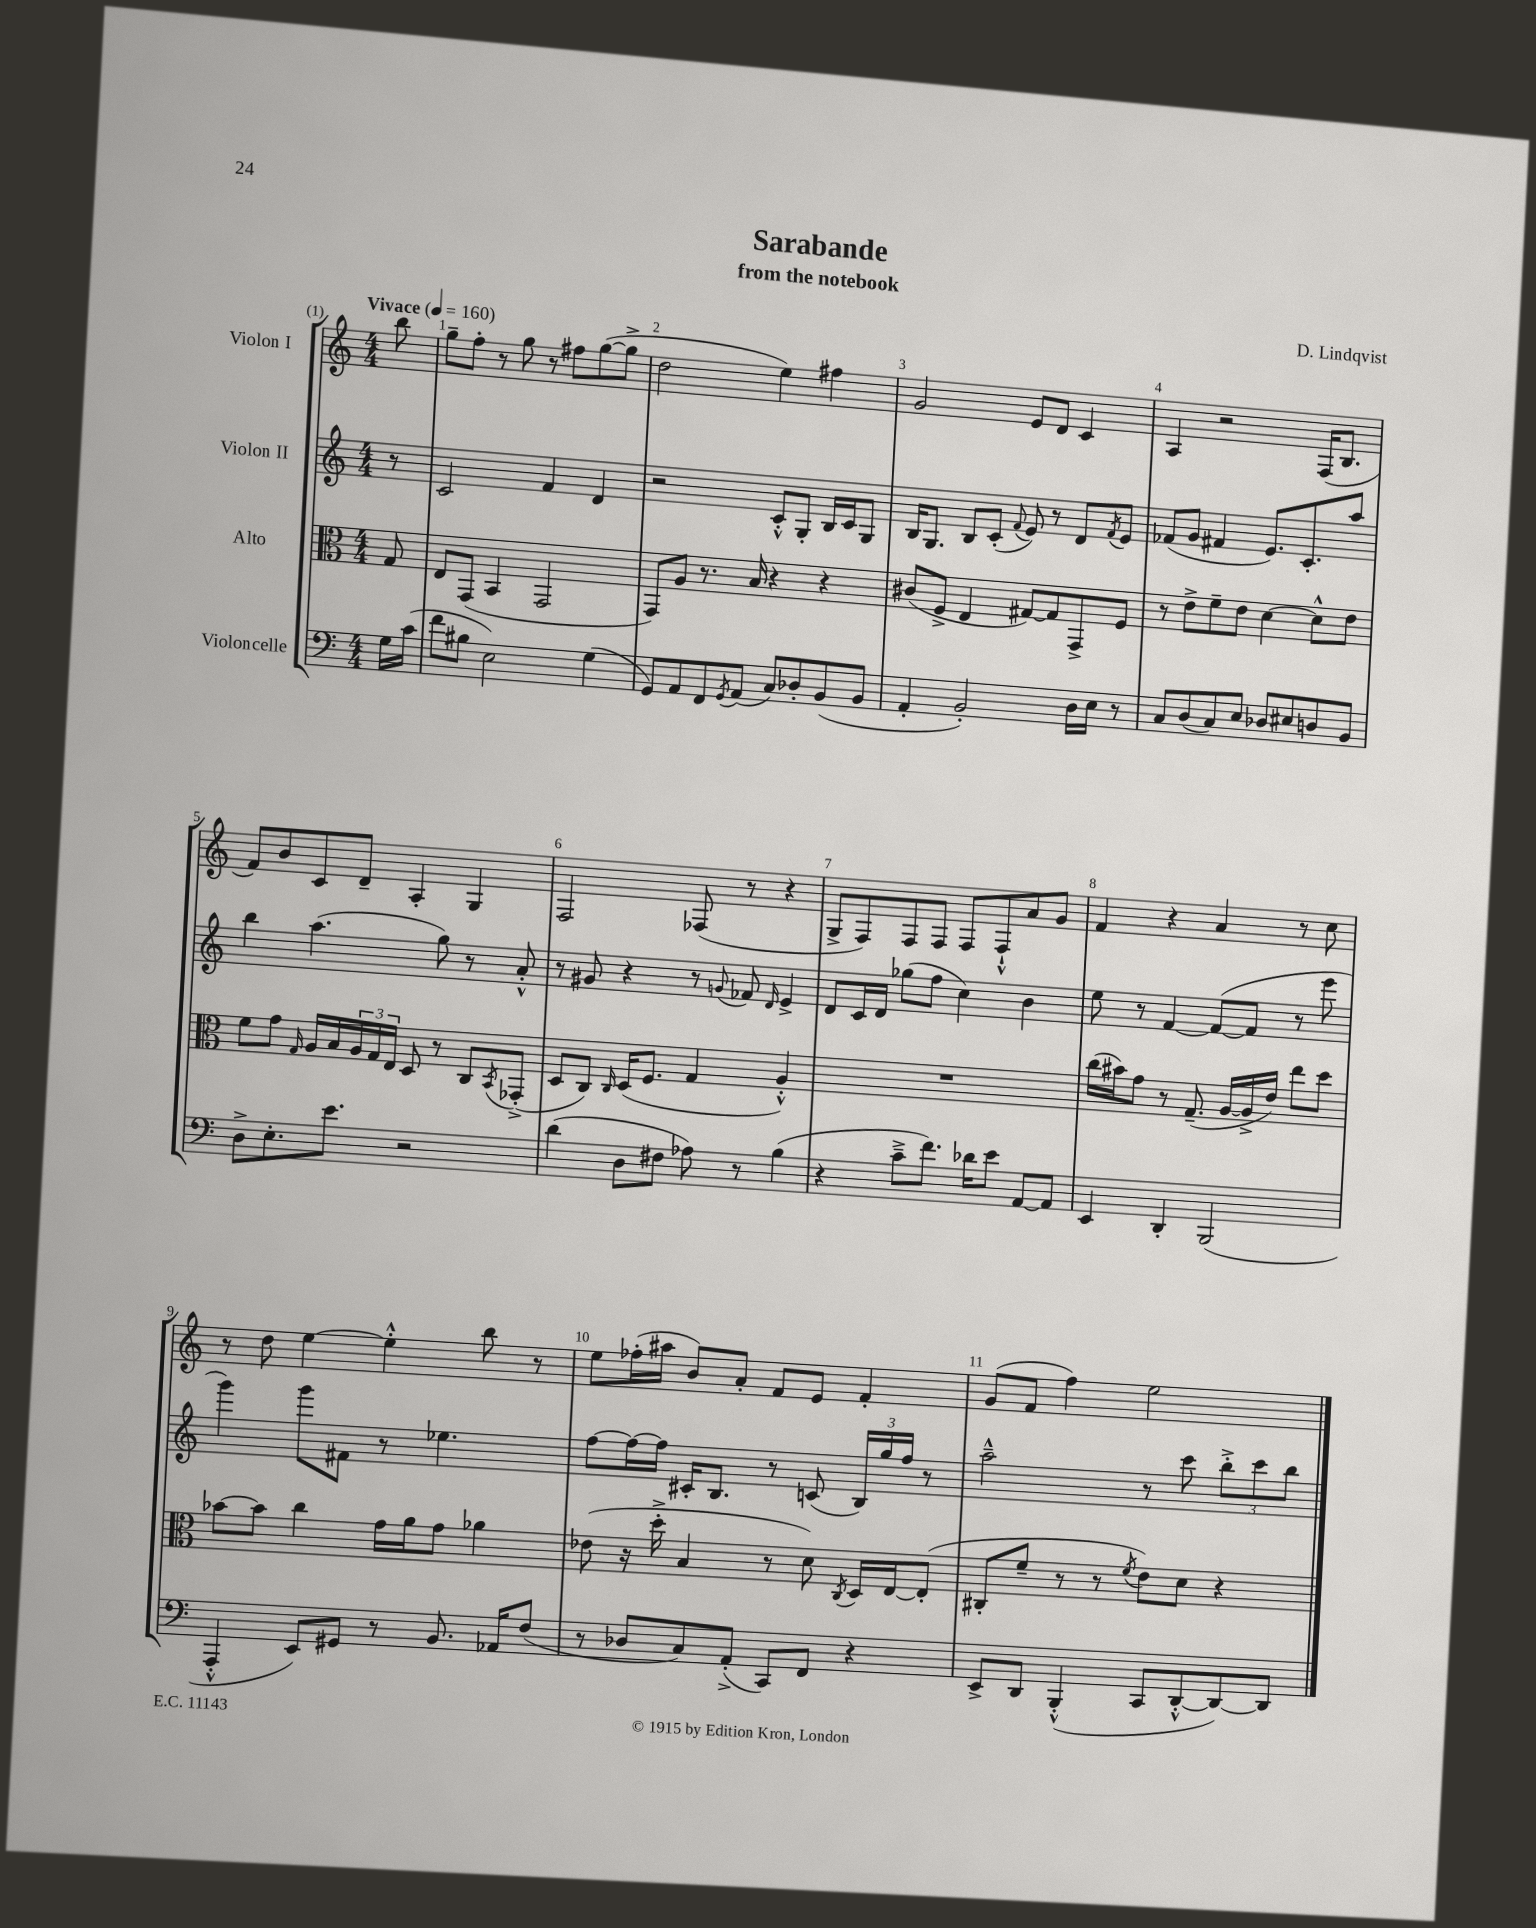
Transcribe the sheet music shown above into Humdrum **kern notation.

**kern	**kern	**kern	**kern
*staff4	*staff3	*staff2	*staff1
*clefF4	*clefC3	*clefG2	*clefG2
*k[]	*k[]	*k[]	*k[]
*M4/4	*M4/4	*M4/4	*M4/4
*MM160	*MM160	*MM160	*MM160
16G	8G	8r	8bb
(16c	.	.	.
=	=	=	=
8f	8E	2c	8gg~
8B#	(8GG	.	8ff'
2E)	4BB	.	8r
.	.	.	8gg
.	2GG	4f	8r
.	.	.	8ff#
(4G	.	4d	([8gg
.	.	.	8gg^]
=	=	=	=
8GG)	8GG)	2r	2dd
8AA	8A	.	.
8FF	8.r	.	.
8qGG	.	.	.
(8AA	.	.	.
.	16B	.	.
8C)	4r	8c'^^	4ee)
8D-'	.	8G'	.
(8BB	4r	16B	4ff#
.	.	16c	.
8BB	.	8G	.
=	=	=	=
4AA'	(8c#	16B	2g
.	.	8.G	.
.	8F^	.	.
2BB')	4E	8B	.
.	.	(8c'	.
.	.	8qqf	.
.	[8G#)	8e)	8e
.	8G#]	8r	8d
16D	8GG^	8d	4c
16E	.	.	.
.	.	8qf	.
8r	8F	8e	.
=	=	=	=
8C	8r	(8f-	4A
(8D	8e^	8g	.
8C)	8f~	4f#	2r
8E	8e	.	.
8D-	[4d	8.e)	.
8E#	.	.	.
.	.	8.c'	.
8D	8d^^]	.	(16F
.	.	.	8.B
8BB	8e	8aa	.
=	=	=	=
8D^	8f	4bb	8f)
8.E'	8g	.	8b
.	16qqG	.	.
.	16A	(4.aa	8c
8.e	16B	.	.
.	24A	.	8d~
.	24G	.	.
.	24E	.	.
2r	8D	.	4A'
.	8r	8gg)	.
.	8C	8r	4G
.	8qBB	.	.
.	(8GG-'^	8a'^^	.
=	=	=	=
(4d	8D	8r	2F
.	8C)	8g#	.
.	16qqC	.	.
8D	(16D	4r	.
.	8.F	.	.
8F#	.	.	.
8A-)	4G	8r	(8F-
.	.	8qqg	.
8r	.	8f-	8r
.	.	16qqd	.
(4B	4A'^^)	4e^	4r
=	=	=	=
4r	1r	8d	8G^
.	.	16c	8F)
.	.	16d	.
8c~^	.	(8gg-	8F
8.f)	.	8ff	8F
.	.	4cc)	8F
16d-	.	.	.
8e	.	.	8F`^^
[8AA	.	4b	8a
8AA]	.	.	8g
=	=	=	=
4EE	(16cc	8ee	4f
.	16b#)	.	.
.	8g	8r	.
4DD'	8r	[4f	4r
.	(8.G~	.	.
(2BBB	.	(8f_	4a
.	[16A	.	.
.	16A^]	8f]	.
.	16e)	.	.
.	8ee	8r	8r
.	8dd	8eee	8cc
=	=	=	=
4AAA'^^	[8b-	4ggg)	8r
.	8b-]	.	8dd
8EE)	4cc	8ggg	[4ee
8GG#	.	8f#	.
8r	16g	8r	4ee'^^]
.	16a	.	.
8.BB	8g	4.ee-	.
.	4a-	.	8bb
16AA-	.	.	.
(8F	.	.	8r
=	=	=	=
8r	(8e-	[8ff	8ee
8D-	16r	16ff_	(16ff-'
.	16dd'^	16ff]	16aa#
8C)	4B	16c#'	8b)
.	.	8.B	.
(8AA'^	.	.	8a'
8CC)	8r	8r	8f
8FF	8d)	(8c	8e
.	8qC	.	.
4r	16D	24B)	4f'
.	.	24gg	.
.	[16E	.	.
.	.	24ff	.
.	(8E']	8r	.
=	=	=	=
8EE^	8C#'	2aa~^^	(8g
8DD	8f~	.	8f
(4BBB'^^	8r	.	4ff)
.	8r	.	.
.	8qf	.	.
8CC	8e)	8r	2ee
[8DD'^^	8d	8ccc	.
8DD_)	4r	12bb'^	.
.	.	12ccc	.
8DD]	.	.	.
.	.	12bb	.
==	==	==	==
*-	*-	*-	*-
